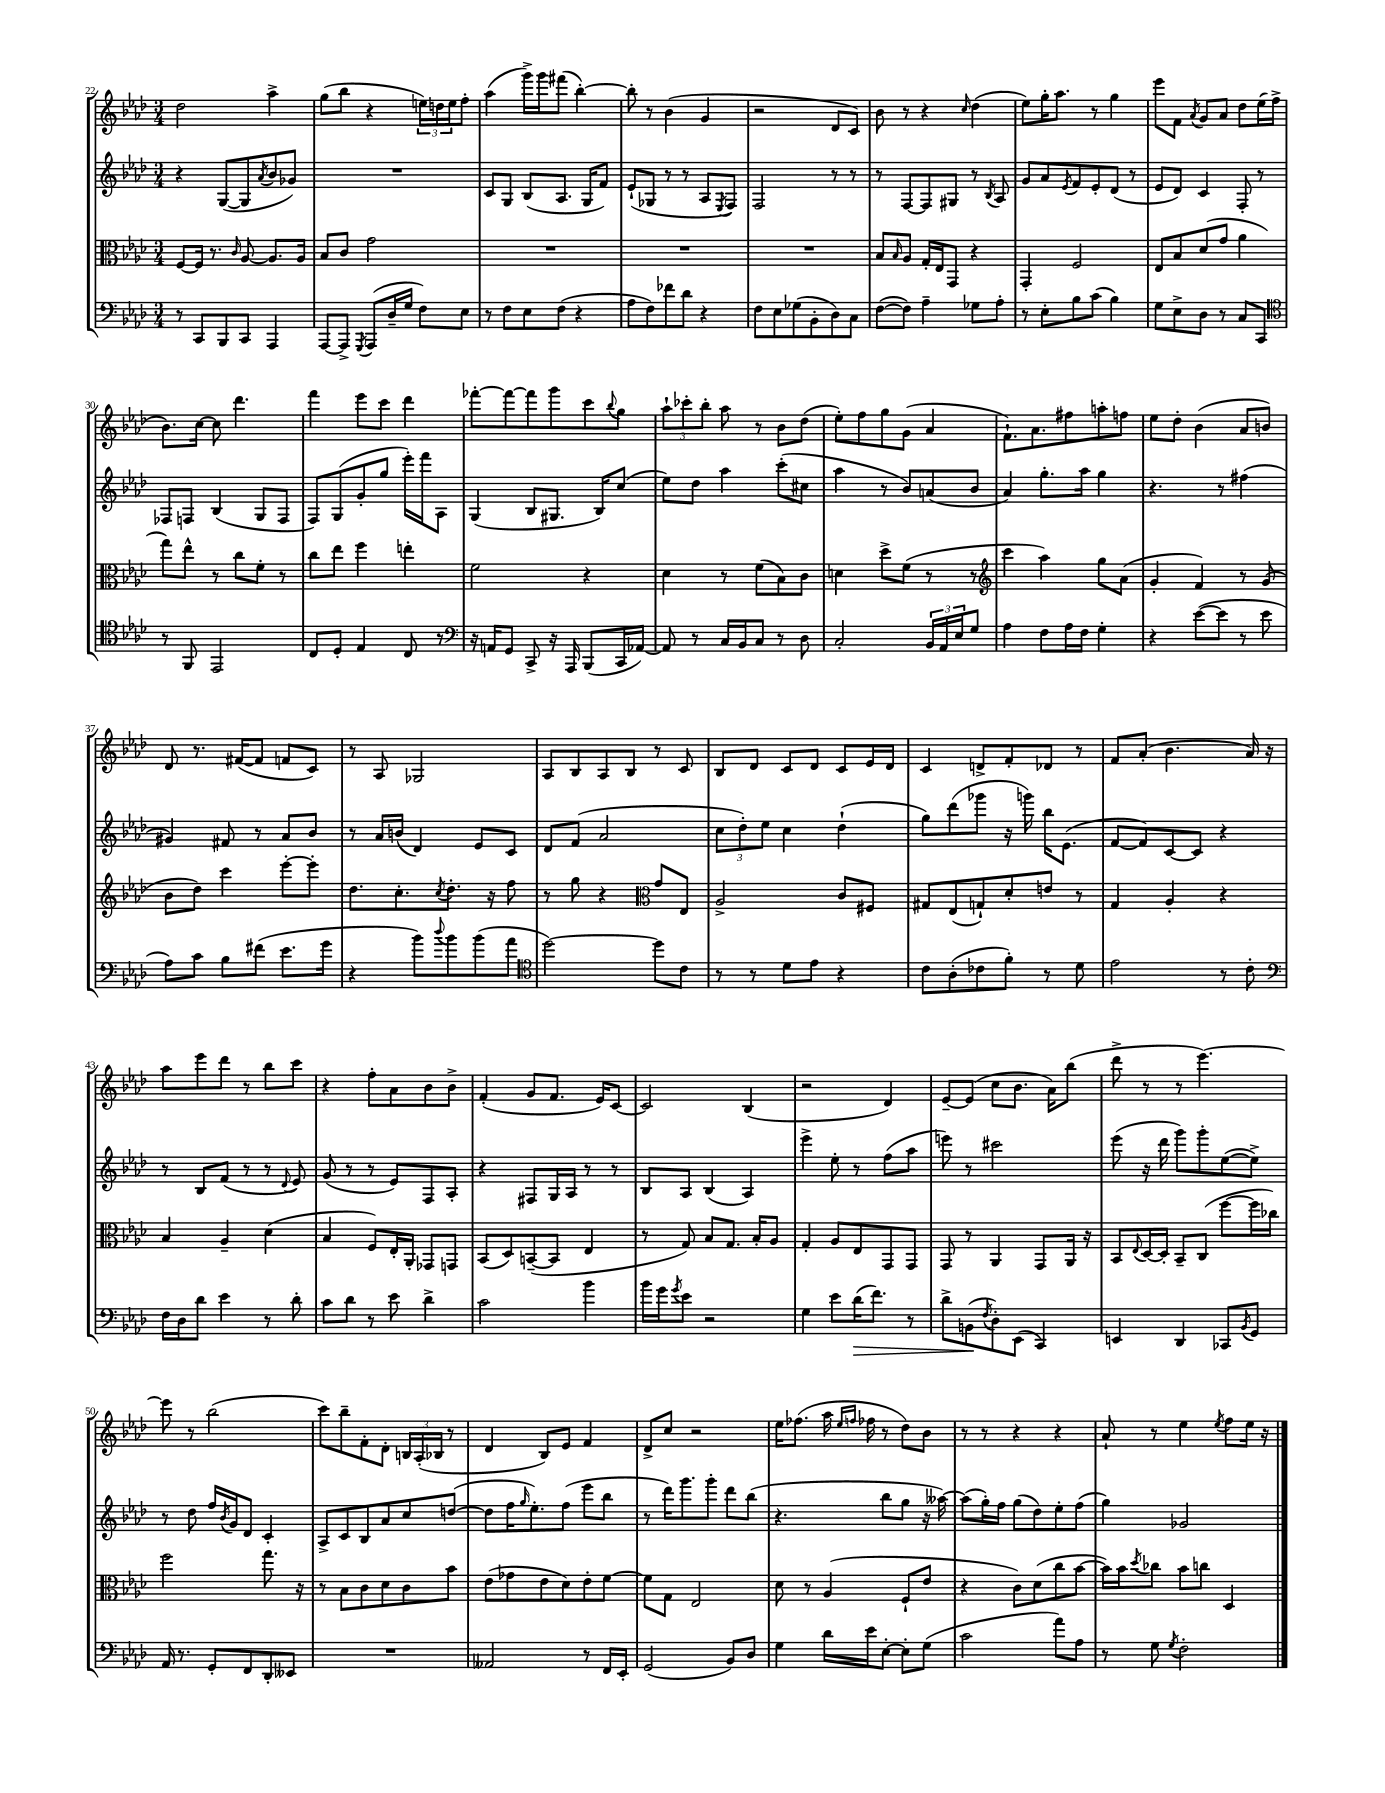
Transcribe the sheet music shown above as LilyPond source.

<<
\new StaffGroup <<
\new Staff = "s0" {
    \clef treble \key aes \major \numericTimeSignature \time 3/4
    des''2 aes''4-> |
    g''8( bes''8 r4 \tuplet 3/2 { e''16) d''16 e''16 } f''8-. |
    aes''4( g'''16->) g'''16 fis'''8( bes''4~-.) |
    bes''8-. r8 bes'4( g'4 |
    r2 des'8 c'8) |
    bes'8 r8 r4 \grace { c''16 } des''4( |
    ees''8) g''16-. aes''8. r8 g''4 |
    ees'''8 f'8 \acciaccatura { aes'8 } g'8 aes'8 des''8 ees''16( f''16-> |
    bes'8.) c''16~ c''8 des'''4. |
    f'''4 ees'''8 c'''8 des'''4 |
    fes'''8~-. fes'''8~ fes'''8 g'''8 c'''8 \appoggiatura { bes''8 } g''8 |
    \tuplet 3/2 { aes''8-! ces'''8-. bes''8-. } aes''8 r8 bes'8 des''8( |
    ees''8-.) f''8 g''8 g'8( aes'4 |
    f'8.-!) aes'8. fis''8 a''8-. f''8 |
    ees''8 des''8-. bes'4( aes'8 b'8) |
    des'8 r8. fis'16~( fis'8 f'8 c'8) |
    r8 aes8 ges2 |
    aes8 bes8 aes8 bes8 r8 c'8 |
    bes8 des'8 c'8 des'8 c'8 ees'16 des'16 |
    c'4 d'8-> f'8-. des'8 r8 |
    f'8 aes'8-.( bes'4. aes'16) r16 |
    aes''8 ees'''8 des'''8 r8 bes''8 c'''8 |
    r4 f''8-. aes'8 bes'8 bes'8-> |
    f'4-.( g'8 f'8. ees'16) c'8~ |
    c'2 bes4( |
    r2 des'4) |
    ees'8~-- ees'8( c''8 bes'8. aes'16) bes''8( |
    des'''8-> r8 r8 ees'''4.~) |
    ees'''8 r8 bes''2( |
    c'''8) bes''8-- f'8-. des'8-. \tuplet 3/2 { b16 aes16-.( bes16 } r8 |
    des'4 bes8) ees'8 f'4 |
    des'8-> c''8 r2 |
    ees''16 fes''8.( aes''16 \grace { ees''16 f''16 } fes''16 r8 des''8) bes'8 |
    r8 r8 r4 r4 |
    aes'8-! r8 ees''4 \acciaccatura { ees''8 } f''8 ees''16 r16 \bar "|." |
}
\new Staff = "s1" {
    \clef treble \key aes \major \numericTimeSignature \time 3/4
    r4 g8~( g8 \acciaccatura { aes'8 } bes'8 ges'8) |
    R2. |
    c'8 g8 bes8( aes8. g16 f'8) |
    ees'8-!( ges8 r8 r8 aes8 \acciaccatura { ees8 } f8) |
    f2 r8 r8 |
    r8 f8~ f8 gis8 r8 \acciaccatura { bes8 } aes8 |
    g'8 aes'8 \acciaccatura { ees'8 } f'8 ees'8-. des'8( r8 |
    ees'8 des'8) c'4 f8-. r8 |
    fes8 f8 bes4( g8 f8 |
    f8) g8( g'8-. g''8 ees'''16-.) f'''16 aes8 |
    g4( bes8 gis8. bes16) c''8( |
    ees''8) des''8 aes''4 c'''8-.( cis''8 |
    aes''4 r8 bes'8) a'8( bes'8 |
    aes'4) g''8.-. aes''16 g''4 |
    r4. r8 fis''4( |
    gis'4) fis'8 r8 aes'8 bes'8 |
    r8 aes'16 b'16( des'4) ees'8 c'8 |
    des'8 f'8( aes'2 |
    \tuplet 3/2 { c''8 des''8-.) ees''8 } c''4 des''4-!( |
    g''8) des'''8( ges'''8 r16 g'''16) bes''16 ees'8.( |
    f'8~ f'8) c'8~ c'8 r4 |
    r8 bes8 f'8( r8 r8 \appoggiatura { des'8 } ees'8) |
    g'8( r8 r8 ees'8) f8 aes8-. |
    r4 fis8 g16 aes16 r8 r8 |
    bes8 aes8 bes4( aes4) |
    ees'''4-> ees''8-. r8 f''8( aes''8 |
    e'''8) r8 cis'''2 |
    ees'''8( r16 des'''16 g'''8) g'''8-. ees''8~( ees''8->) |
    r8 des''8 f''16 \acciaccatura { bes'8 } g'16 des'8 c'4-. |
    aes8-> c'8 bes8 aes'8 c''8 d''8~( |
    d''8 f''16 \grace { g''16 } ees''8.-.) f''8( ees'''8 bes''8 |
    r8 des'''16) g'''8. g'''8-. des'''8 bes''8( |
    r4. bes''8 g''8 r16 aeses''16~) |
    aeses''8( g''16-.) f''16 g''8( des''8) ees''8-. f''8( |
    g''4) ges'2 \bar "|." |
}
\new Staff = "s2" {
    \clef alto \key aes \major \numericTimeSignature \time 3/4
    f8~ f16 r8. \grace { c'16 } aes8~ aes8. aes16 |
    bes8 c'8 g'2 |
    R2. |
    R2. |
    R2. |
    bes8 \grace { bes16 } aes8 g16-. ees16 g,8 r4 |
    g,4-. f2 |
    ees8 bes8 des'8( g'8 aes'4 |
    g''8) ees''8-^ r8 c''8 f'8-. r8 |
    c''8 ees''8 f''4 e''4-. |
    f'2 r4 |
    des'4 r8 f'8( bes8) c'8 |
    d'4 des''8-> f'8( r8 r8 |
    \clef treble c'''4 aes''4) g''8 aes'8( |
    g'4-. f'4) r8 g'8( |
    bes'8 des''8) c'''4 ees'''8~-. ees'''8-. |
    des''8. c''8.-. \acciaccatura { c''8 } des''8.-. r16 f''8 |
    r8 g''8 r4 \clef alto g'8 ees8 |
    aes2-> c'8 fis8 |
    gis8 ees8( g8-!) des'8-. e'8 r8 |
    g4 aes4-. r4 |
    bes4 aes4-- des'4( |
    bes4 f8) ees16-. aes,16-. ges,8 g,8 |
    bes,8( des8) b,8~--( b,8 ees4 |
    r8 g8) bes8 g8. bes16-. aes8 |
    g4-. aes8 ees8 g,8 g,8 |
    g,8 r8 aes,4 g,8 aes,16 r16 |
    bes,8 \appoggiatura { ees8 } des16~ des16-. bes,8-- c8( f''8~ f''16 ces''16) |
    f''2 g''8. r16 |
    r8 bes8 c'8 des'8 c'8 bes'8 |
    ees'8( ges'8 ees'8 des'8) ees'8-. f'8~ |
    f'8 g8 ees2 |
    des'8 r8 aes4( f8-! ees'8 |
    r4 c'8) des'8( c''8 bes'8~ |
    bes'16) bes'16 \acciaccatura { des''8 } ces''8 bes'8 c''8 des4 \bar "|." |
}
\new Staff = "s3" {
    \clef bass \key aes \major \numericTimeSignature \time 3/4
    r8 c,8 bes,,8 c,8 aes,,4 |
    aes,,8~ aes,,8-> \acciaccatura { g,,8 } aes,,8( des16-- g16 f8) ees8 |
    r8 f8 ees8 f8( r4 |
    aes8 f8) fes'8 des'8 r4 |
    f8 ees8 ges8( bes,8-. des8) c8 |
    f8~( f8) aes4-- ges8 aes8-. |
    r8 ees8-. bes8 c'8( bes4) |
    g8 ees8-> des8 r8 c8 c,8 |
    \clef tenor r8 f,8 ees,2 |
    c8 des8-. ees4 c8 r8 |
    \clef bass r16 a,16 g,8 c,8-> r16 aes,,16 bes,,8( c,16 aes,16~) |
    aes,8 r8 c16 bes,16 c8 r8 des8 |
    c2-. \tuplet 3/2 { bes,16 aes,16 ees16 } g8 |
    aes4 f8 aes16 f16 g4-. |
    r4 ees'8~( ees'8 r8 ees'8 |
    aes8) c'8 bes8 fis'8( ees'8. g'16 |
    r4 bes'8) \appoggiatura { des''8 } bes'8 bes'8( aes'8 |
    \clef tenor des''2~) des''8 c'8 |
    r8 r8 des'8 ees'8 r4 |
    c'8 aes8-.( ces'8 f'8-.) r8 des'8 |
    ees'2 r8 c'8-. |
    \clef bass f16 des16 des'8 ees'4 r8 des'8-. |
    c'8 des'8 r8 ees'8 des'4-> |
    c'2 bes'4 |
    bes'16 g'16 \acciaccatura { g'8 } ees'8 r2 |
    g4 ees'8 des'16\>( f'8.) r8 |
    des'8-> b,8\!( \acciaccatura { f8 } des8-.) ees,8( c,4) |
    e,4 des,4 ces,8 \acciaccatura { bes,8 } g,8 |
    aes,16 r8. g,8-. f,8 des,8-. eeses,8 |
    R2. |
    aeses,2 r8 f,16 ees,16-. |
    g,2( bes,8) des8 |
    g4 des'16 ees'16 ees8~-. ees8-. g8( |
    c'2 aes'8) aes8 |
    r8 g8 \acciaccatura { g8 } f2-. \bar "|." |
}
>>
>>
\layout { \context { \Score currentBarNumber = #22 } }
